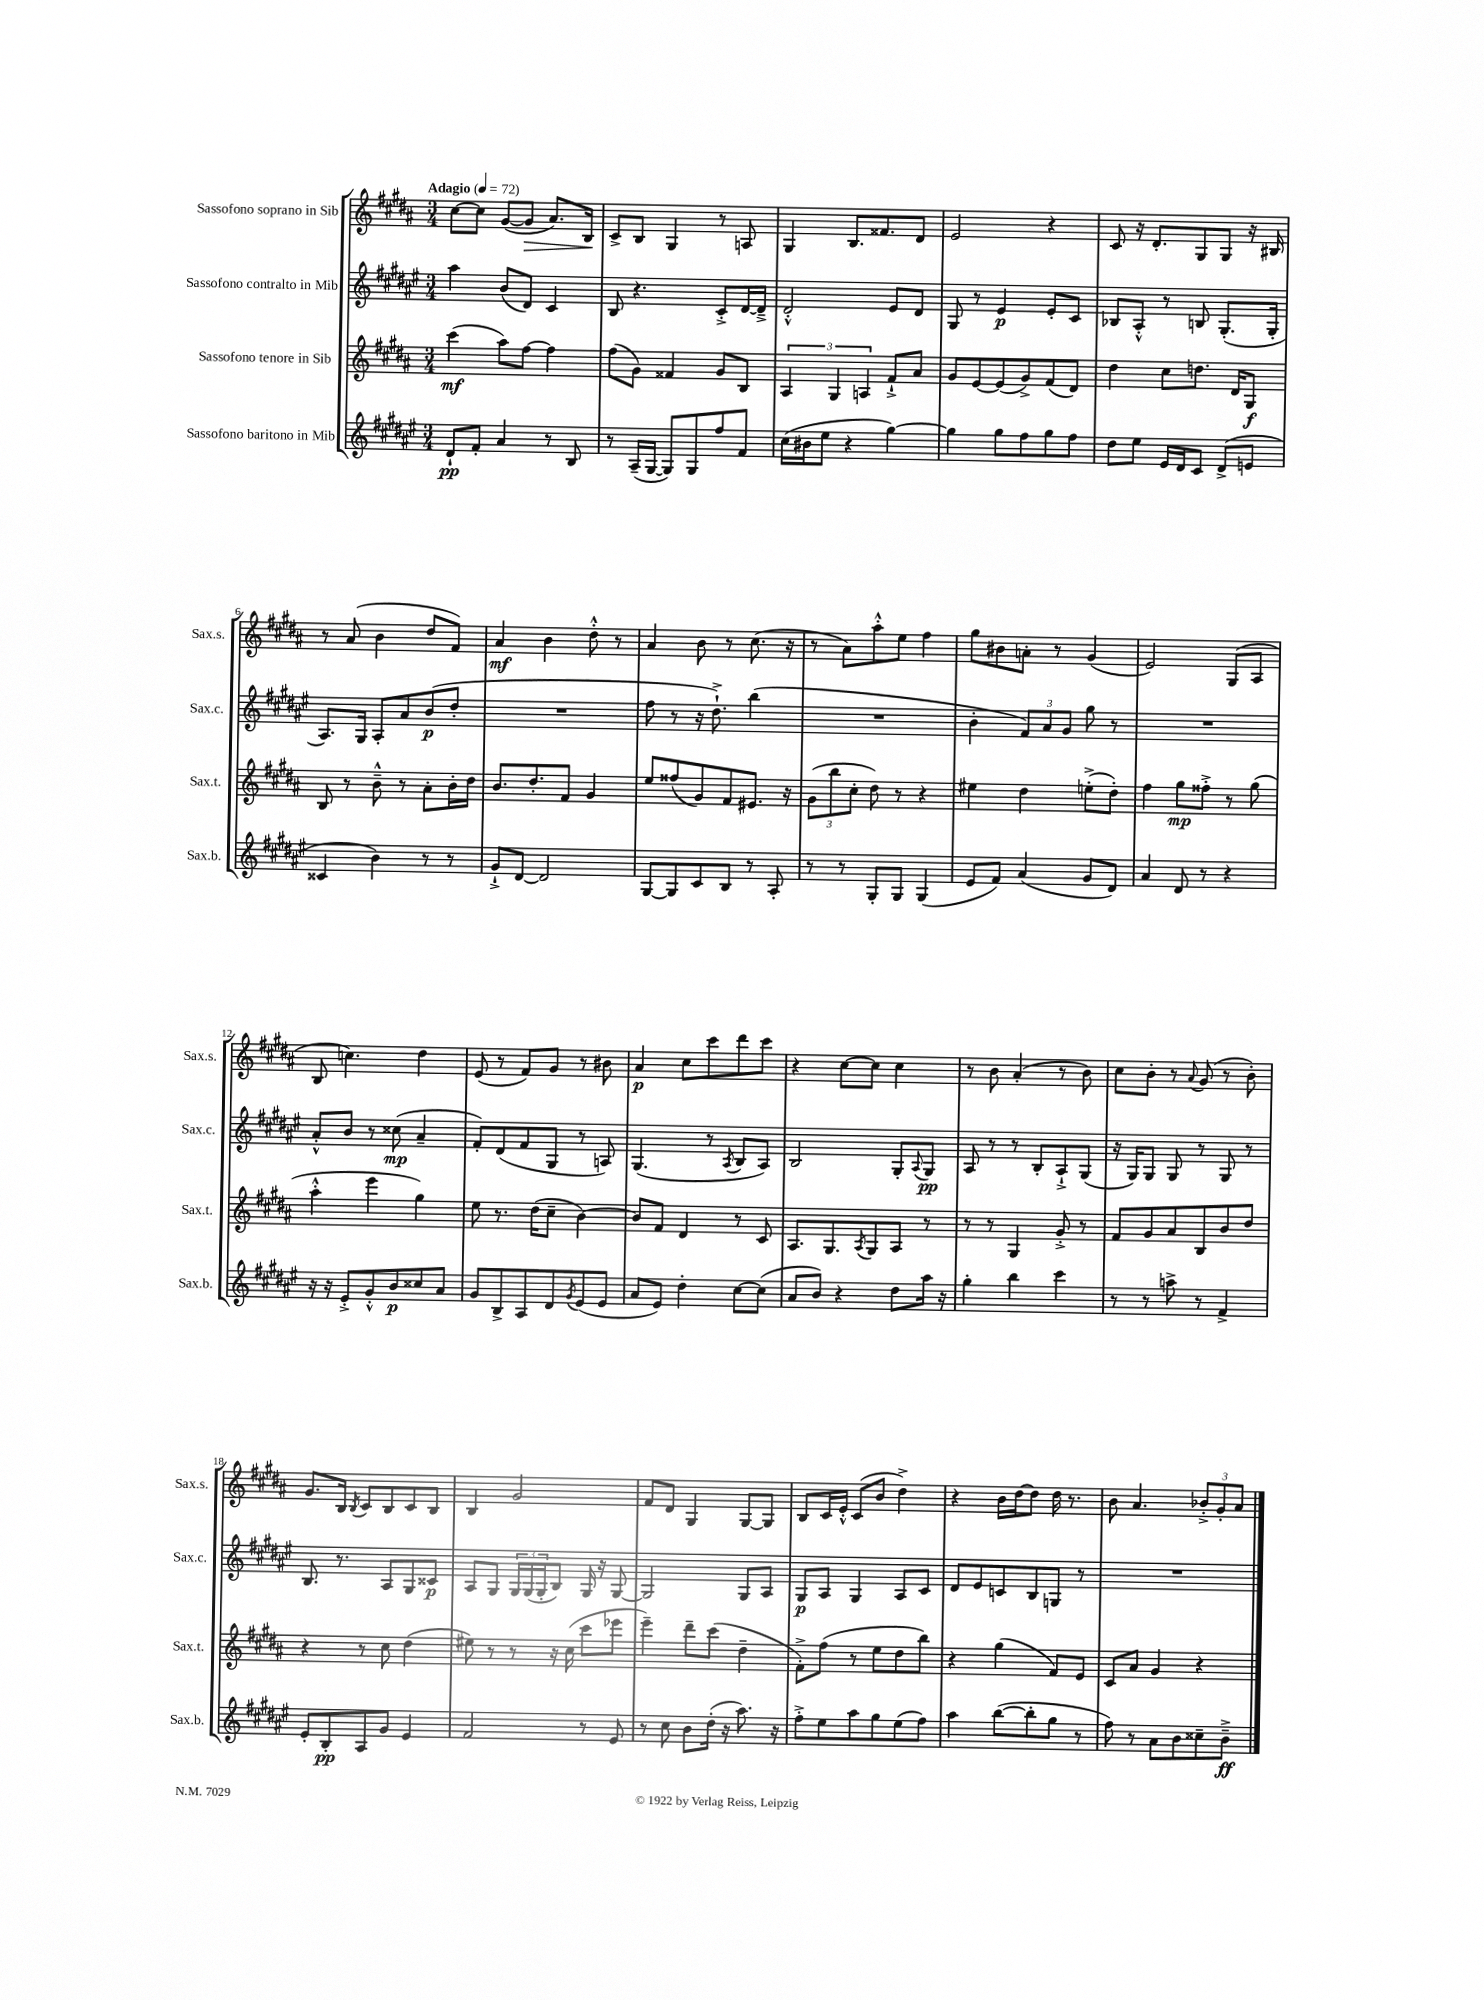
<<
\new StaffGroup <<
\new Staff = "s0" \with { instrumentName = "Sassofono soprano in Sib" shortInstrumentName = "Sax.s." } {
    \clef treble \key b \major \numericTimeSignature \time 3/4 \tempo "Adagio" 4 = 72
    cis''8~ cis''8 gis'8~( gis'8\> ais'8.) b16\! |
    cis'8-> b8 gis4 r8 a8 |
    gis4 b8. fisis'8. dis'8 |
    e'2 r4 |
    cis'8 r16 dis'8.-. gis8 gis8 r16 bis16 |
    r8 ais'8( b'4 dis''8 fis'8) |
    ais'4\mf b'4 dis''8-.-^ r8 |
    ais'4 b'8 r8 cis''8.( r16 |
    r8 ais'8) ais''8-.-^ e''8 fis''4 |
    gis''8 bis'8 a'8-. r8 gis'4( |
    e'2) gis8( ais8 |
    b8 c''4.) dis''4 |
    e'8( r8 fis'8) gis'8 r8 bis'8 |
    ais'4\p cis''8 cis'''8 dis'''8 cis'''8 |
    r4 cis''8~ cis''8 cis''4 |
    r8 b'8 ais'4-.( r8 b'8) |
    cis''8 b'8-. r8 \appoggiatura { ais'8 } gis'8( r8 b'8-.) |
    gis'8. b16 \acciaccatura { b8 } cis'8 b8 cis'8 b8 |
    b4 gis'2 |
    fis'8 dis'8 gis4 gis8~ gis8 |
    b8 cis'16 e'16-.-^ cis'8( b'8 dis''4->) |
    r4 b'16 dis''16~ dis''8 dis''16 r8. |
    b'8 ais'4. \tuplet 3/2 { bes'8-.-> gis'8-. ais'8 } \bar "|." |
}
\new Staff = "s1" \with { instrumentName = "Sassofono contralto in Mib" shortInstrumentName = "Sax.c." } {
    \clef treble \key fis \major \numericTimeSignature \time 3/4
    ais''4 b'8( dis'8) cis'4 |
    b8 r4. cis'8-.-> dis'16~ dis'16---> |
    dis'2-.-^ eis'8 dis'8 |
    gis8 r8 eis'4\p eis'8-. cis'8 |
    bes8 ais8-.-^ r8 b8 gis8.-.( gis16-. |
    ais8.) gis16 ais8-. ais'8 b'8\p( dis''8-. |
    R2. |
    fis''8 r8 r16 dis''8.-!->) b''4( |
    R2. |
    b'4-. \tuplet 3/2 { fis'8) ais'8 gis'8 } gis''8 r8 |
    R2. |
    ais'8-.-^ b'8 r8 cisis''8\mp( ais'4-- |
    fis'8-.) dis'8( fis'8 gis8 r8 a8) |
    gis4.( r8 \acciaccatura { ais8 } b8 ais8) |
    b2 gis8-. \appoggiatura { ais8 } gis8\pp |
    ais8 r8 r8 b8-. ais8-!-> gis8( |
    r16 gis16) gis8 gis8 r8 gis8 r8 |
    b8. r8. ais8 gis8 cisis'8\p |
    ais8 gis8 \tuplet 3/2 { gis16 gis16( gis16-. } b8) gis16 r16 gis8~ |
    gis2 gis8 ais8 |
    gis8\p ais8 gis4 ais8 cis'8 |
    dis'8 eis'8 c'8 b8 g8 r8 |
    R2. \bar "|." |
}
\new Staff = "s2" \with { instrumentName = "Sassofono tenore in Sib" shortInstrumentName = "Sax.t." } {
    \clef treble \key b \major \numericTimeSignature \time 3/4
    cis'''4\mf( ais''8) fis''8~ fis''4 |
    fis''8( gis'8) fisis'4 gis'8 b8 |
    \tuplet 3/2 { ais4 gis4 a4 } fis'8-!-> ais'8 |
    gis'8 e'8~ e'8( gis'8->) fis'8( dis'8) |
    dis''4 cis''8 d''8. dis'16 gis8\f |
    b8 r8 b'8---^ r8 ais'8-. b'16-. dis''16 |
    b'8. dis''8.-. fis'8 gis'4 |
    e''8 fisis''8( gis'8) fis'8 eis'8. r16 |
    \tuplet 3/2 { gis'8( b''8 cis''8-. } dis''8) r8 r4 |
    eis''4 dis''4 e''8-.->( dis''8-.) |
    fis''4 gis''8\mp fisis''8-.-> r8 gis''8( |
    ais''4-.-^ e'''4 gis''4) |
    e''8 r8. dis''16( cis''8-- b'4~) |
    b'8 fis'8 dis'4 r8 cis'8 |
    ais8. gis8. \acciaccatura { ais8 } gis8 ais8 r8 |
    r8 r8 gis4 gis'8-.-> r8 |
    fis'8 gis'8 ais'8 b8 b'8 dis''8 |
    r4 r8 cis''8 dis''4( |
    eis''8) r8 r8 r16 cis''16( cis'''8 ees'''8 |
    e'''4--) dis'''8-- cis'''8( dis''4-- |
    fis'8-.->) fis''8( r8 e''8 dis''8 b''8) |
    r4 gis''4( fis'8) e'8 |
    cis'8 ais'8 gis'4 r4 \bar "|." |
}
\new Staff = "s3" \with { instrumentName = "Sassofono baritono in Mib" shortInstrumentName = "Sax.b." } {
    \clef treble \key fis \major \numericTimeSignature \time 3/4
    dis'8-!\pp fis'8-. ais'4 r8 b8 |
    r8 ais16--( gis16~ gis8) gis8 fis''8 fis'8 |
    cis''16( bis'16 eis''8 r4 gis''4~) |
    gis''4 gis''8 fis''8 gis''8 fis''8 |
    dis''8 eis''8 eis'16 dis'16 cis'8 dis'8->( e'8 |
    cisis'4 b'4) r8 r8 |
    gis'8-!-> dis'8~ dis'2 |
    gis8~ gis8 cis'8 b8 r8 ais8-. |
    r8 r8 gis8-. gis8 gis4( |
    eis'8 fis'8) ais'4( gis'8 dis'8) |
    ais'4 dis'8 r8 r4 |
    r16 r16 eis'8-.-> gis'8-.-^ b'8\p cisis''8 ais'8 |
    gis'8 b8-> ais8 dis'8 \acciaccatura { gis'8 } eis'8( eis'8 |
    ais'8 eis'8) dis''4-. cis''8~ cis''8( |
    ais'8 b'8) r4 dis''8 ais''16 r16 |
    gis''4-. b''4 cis'''4 |
    r8 r8 a''8-> r8 fis'4-> |
    eis'8-. b8-.\pp ais8 gis'8 eis'4 |
    fis'2 r8 eis'8 |
    r8 cis''8 b'8 dis''16-.( r16 ais''8.) r16 |
    fis''8-.-> eis''8 ais''8 gis''8 eis''8( fis''8) |
    ais''4 b''8~( b''8-. gis''8 r8 |
    fis''8) r8 ais'8 b'8 cisis''8-- b'8--->\ff \bar "|." |
}
>>
>>
